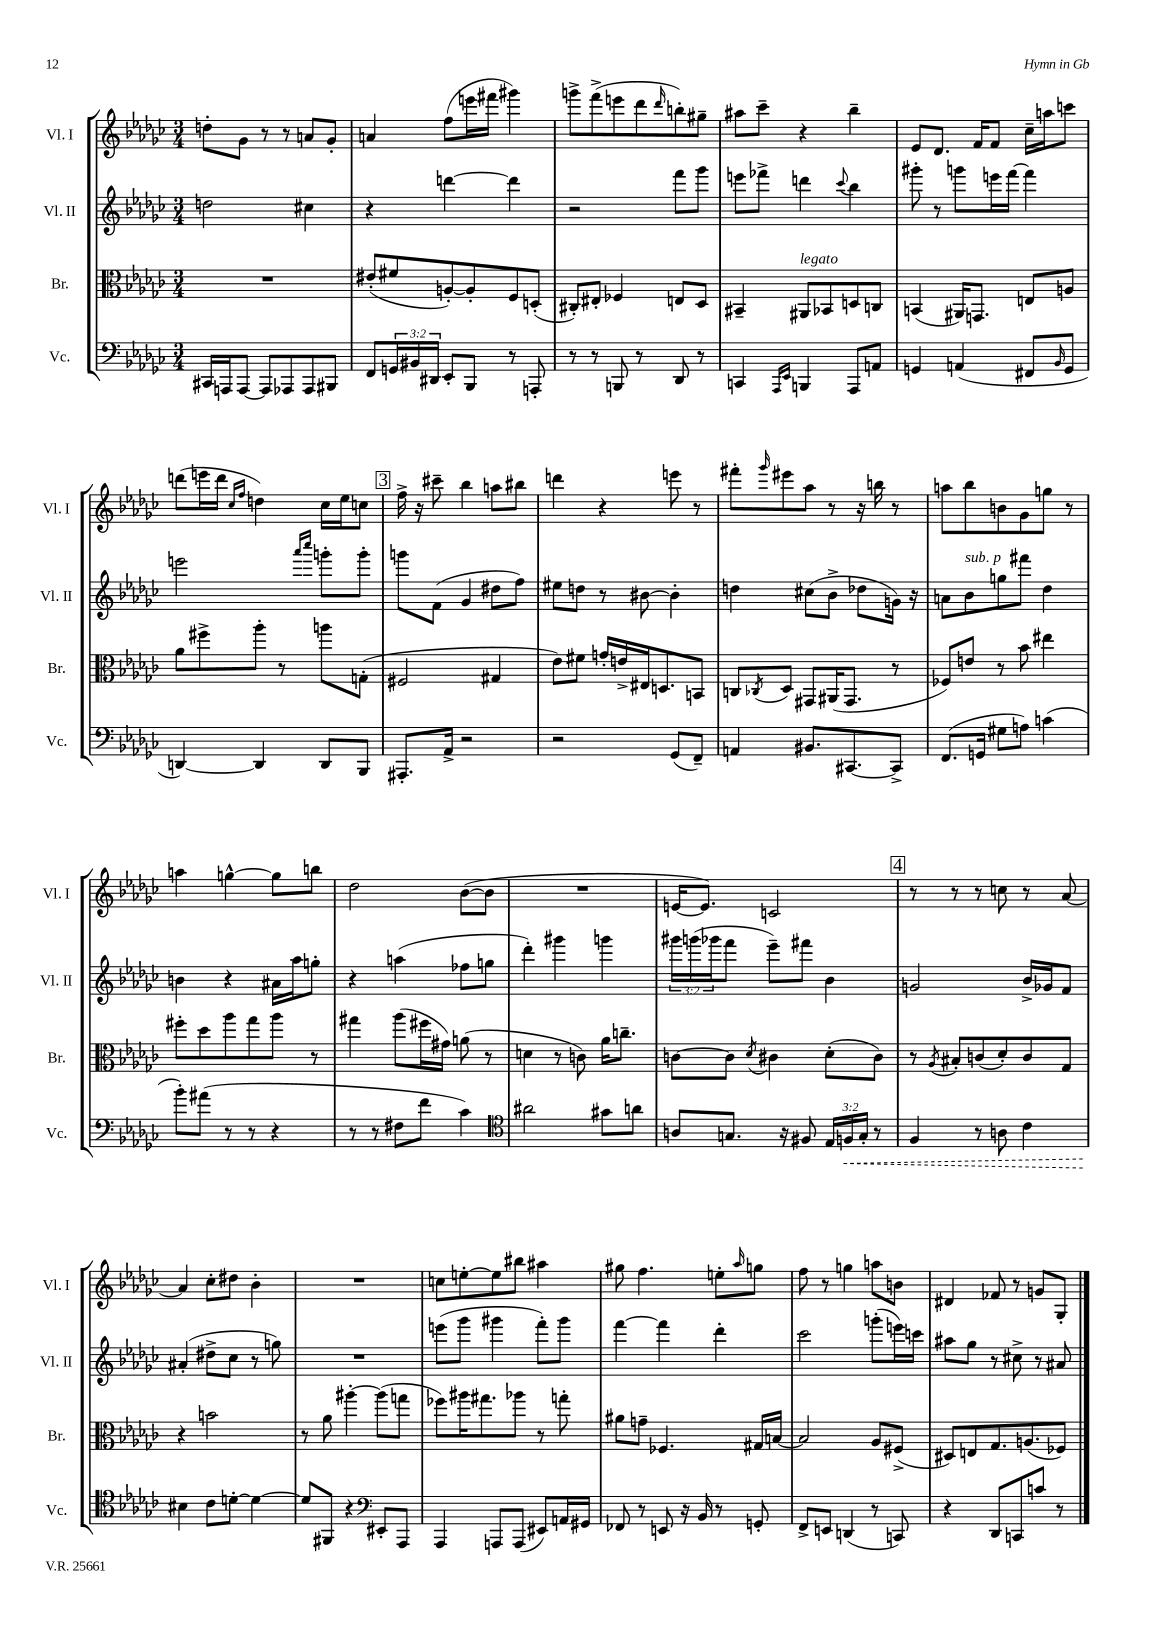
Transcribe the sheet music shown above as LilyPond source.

<<
\new StaffGroup <<
\new Staff = "s0" \with { instrumentName = "Vl. I" shortInstrumentName = "Vl. I" } {
    \clef treble \key ges \major \numericTimeSignature \time 3/4
    d''8-. ges'8 r8 r8 a'8 ges'8-. |
    a'4 f''8( e'''16 fis'''16 gis'''4) |
    g'''8-> f'''8->( e'''8 des'''8 \grace { des'''16 } b''8-.) gis''8-- |
    ais''8 ces'''8-- r4 bes''4-- |
    ees'8 des'8. f'16 f'8 ces''16-- a''16 c'''8 |
    d'''8( e'''16 d'''16 \grace { ces''16 f''16 } d''4) ces''16 ees''16 c''8 |
    \mark \markup { \box "3" } f''16-> r16 cis'''8-- bes''4 a''8 bis''8 |
    d'''4 r4 e'''8 r8 |
    fis'''8-. \grace { ges'''16 } eis'''8 aes''8 r8 r16 b''16 r8 |
    a''8 bes''8 b'8 ges'8 g''8 r8 |
    a''4 g''4~-^ g''8 b''8 |
    des''2 bes'8~( bes'8 |
    R2. |
    e'16~ e'8.) c'2 |
    \mark \markup { \box "4" } r8 r8 r8 c''8 r8 aes'8~ |
    aes'4 ces''8-. dis''8 bes'4-. |
    R2. |
    c''8 e''8~-. e''8 bis''8 ais''4 |
    gis''8 f''4. e''8-. \grace { aes''16 } g''8 |
    f''8 r8 g''4 a''8 b'8 |
    dis'4 fes'8 r8 g'8 ges8-. \bar "|." |
}
\new Staff = "s1" \with { instrumentName = "Vl. II" shortInstrumentName = "Vl. II" } {
    \clef treble \key ges \major \numericTimeSignature \time 3/4 \override Staff.TupletNumber.text = #tuplet-number::calc-fraction-text
    d''2 cis''4 |
    r4 d'''4~ d'''4 |
    r2 f'''8 ges'''8 |
    e'''8 fes'''8-> d'''4 \appoggiatura { ces'''8 } bes''4 |
    gis'''8-. r8 g'''8 e'''16 f'''16~ f'''4 |
    e'''2 \grace { aes'''16 ces''''16 } g'''8-. g'''8-. |
    \mark \markup { \box "3" } g'''8 f'8( ges'4 dis''8 f''8) |
    eis''8 d''8 r8 bis'8~ bis'4-. |
    d''4 cis''8( bes'8-> des''8 g'16) r16 |
    a'8 bes'8^\markup { \italic "sub. p" } g''8 fis'''8 des''4 |
    b'4 r4 ais'16 aes''16 g''8-. |
    r4 a''4( fes''8 g''8 |
    des'''4-.) gis'''4 g'''4 |
    \tuplet 3/2 { gis'''16 g'''16( ges'''16 } f'''8 ees'''8--) fis'''8 bes'4 |
    \mark \markup { \box "4" } g'2 bes'16-> ges'16 f'8 |
    ais'4-.( dis''8-> ces''8 r8 g''8) |
    R2. |
    e'''8( ges'''8 gis'''4 f'''8-.) gis'''8 |
    f'''4~ f'''4 des'''4-. |
    ces'''2 g'''8-.( e'''16) c'''16 |
    ais''8 ges''8 r8 cis''8-> r8 ais'8 \bar "|." |
}
\new Staff = "s2" \with { instrumentName = "Br." shortInstrumentName = "Br." } {
    \clef alto \key ges \major \numericTimeSignature \time 3/4
    R2. |
    eis'8-.( fis'8 a8~-.) a8-. f8 d8-.( |
    cis8-.) eis8-. fes4 e8 des8 |
    bis,4-- ais,8^\markup { \italic "legato" } bes,8 d8 c8 |
    b,4( ais,16) g,8. e8 a8 |
    aes'8 fis''8-> aes''8-. r8 a''8 g8-.( |
    \mark \markup { \box "3" } fis2 gis4 |
    ees'8) fis'8 g'16-. e'16-> eis16 d8. b,8 |
    c8 \acciaccatura { ces8 } des8 gis,8 ais,16( gis,8. r8 |
    fes8) e'8 r8 bes'8 eis''4 |
    fis''8-. des''8 aes''8 ges''8 aes''8 r8 |
    gis''4 aes''8( fis''16 gis'16) a'8( r8 |
    d'4 r8 c'8) aes'16 c''8.-- |
    c'8~ c'8 \acciaccatura { des'8 } cis'4 des'8-.( cis'8) |
    \mark \markup { \box "4" } r8 \acciaccatura { aes8 } bis8-. c'8( des'8-.) c'8 ges8 |
    r4 b'2 |
    r8 aes'8 ais''4~-. ais''8( g''8 |
    fes''8) ais''16 gis''8. aes''8 r8 g''8-. |
    ais'8 g'8-- fes4. gis16 b16~ |
    b2 aes8 fis8->( |
    dis8) e8 ges8. a8.( fes8) \bar "|." |
}
\new Staff = "s3" \with { instrumentName = "Vc." shortInstrumentName = "Vc." } {
    \clef bass \key ges \major \numericTimeSignature \time 3/4 \override Staff.TupletNumber.text = #tuplet-number::calc-fraction-text
    cis,16 a,,16 a,,8~ a,,8 aes,,8 aes,,8 bis,,8 |
    f,8 \tuplet 3/2 { g,16 bis,16 dis,16 } ees,8-. bes,,8 r8 a,,8-. |
    r8 r8 b,,8 r8 des,8 r8 |
    c,4 \grace { aes,,16 ees,16 } b,,4 aes,,8 a,8 |
    g,4 a,4( fis,8 \grace { bes,16 } g,8 |
    d,4~) d,4 d,8 bes,,8 |
    \mark \markup { \box "3" } ais,,8.-. aes,16-> r2 |
    r2 ges,8( f,8--) |
    a,4 bis,8. cis,8.~ cis,8-> |
    f,8.( g,16 gis8 a8) c'4( |
    bes'8-.) ais'8( r8 r8 r4 |
    r8 r8 fis8 f'8 ces'4) |
    \clef tenor ais'2 gis'8 a'8 |
    a8 g8. r16 fis8 \tuplet 3/2 { ees16 \once \override Hairpin.style = #'dashed-line f16\< g16-. } r8 |
    \mark \markup { \box "4" } f4 r8 a8 ces'4 |
    bis4\! ces'8 d'8~-. d'4~ |
    d'8 fis,8 r4 \clef bass eis,8-. aes,,8 |
    aes,,4 a,,8 a,,8( eis,8) a,16 gis,16 |
    fes,8 r8 e,8 r16 bes,16 r8 g,8-. |
    f,8-> e,8 d,4( r8 c,8) |
    r4 des,8 c,8 c'8 r8 \bar "|." |
}
>>
>>
\layout { \context { \Score \remove "Bar_number_engraver" } }
